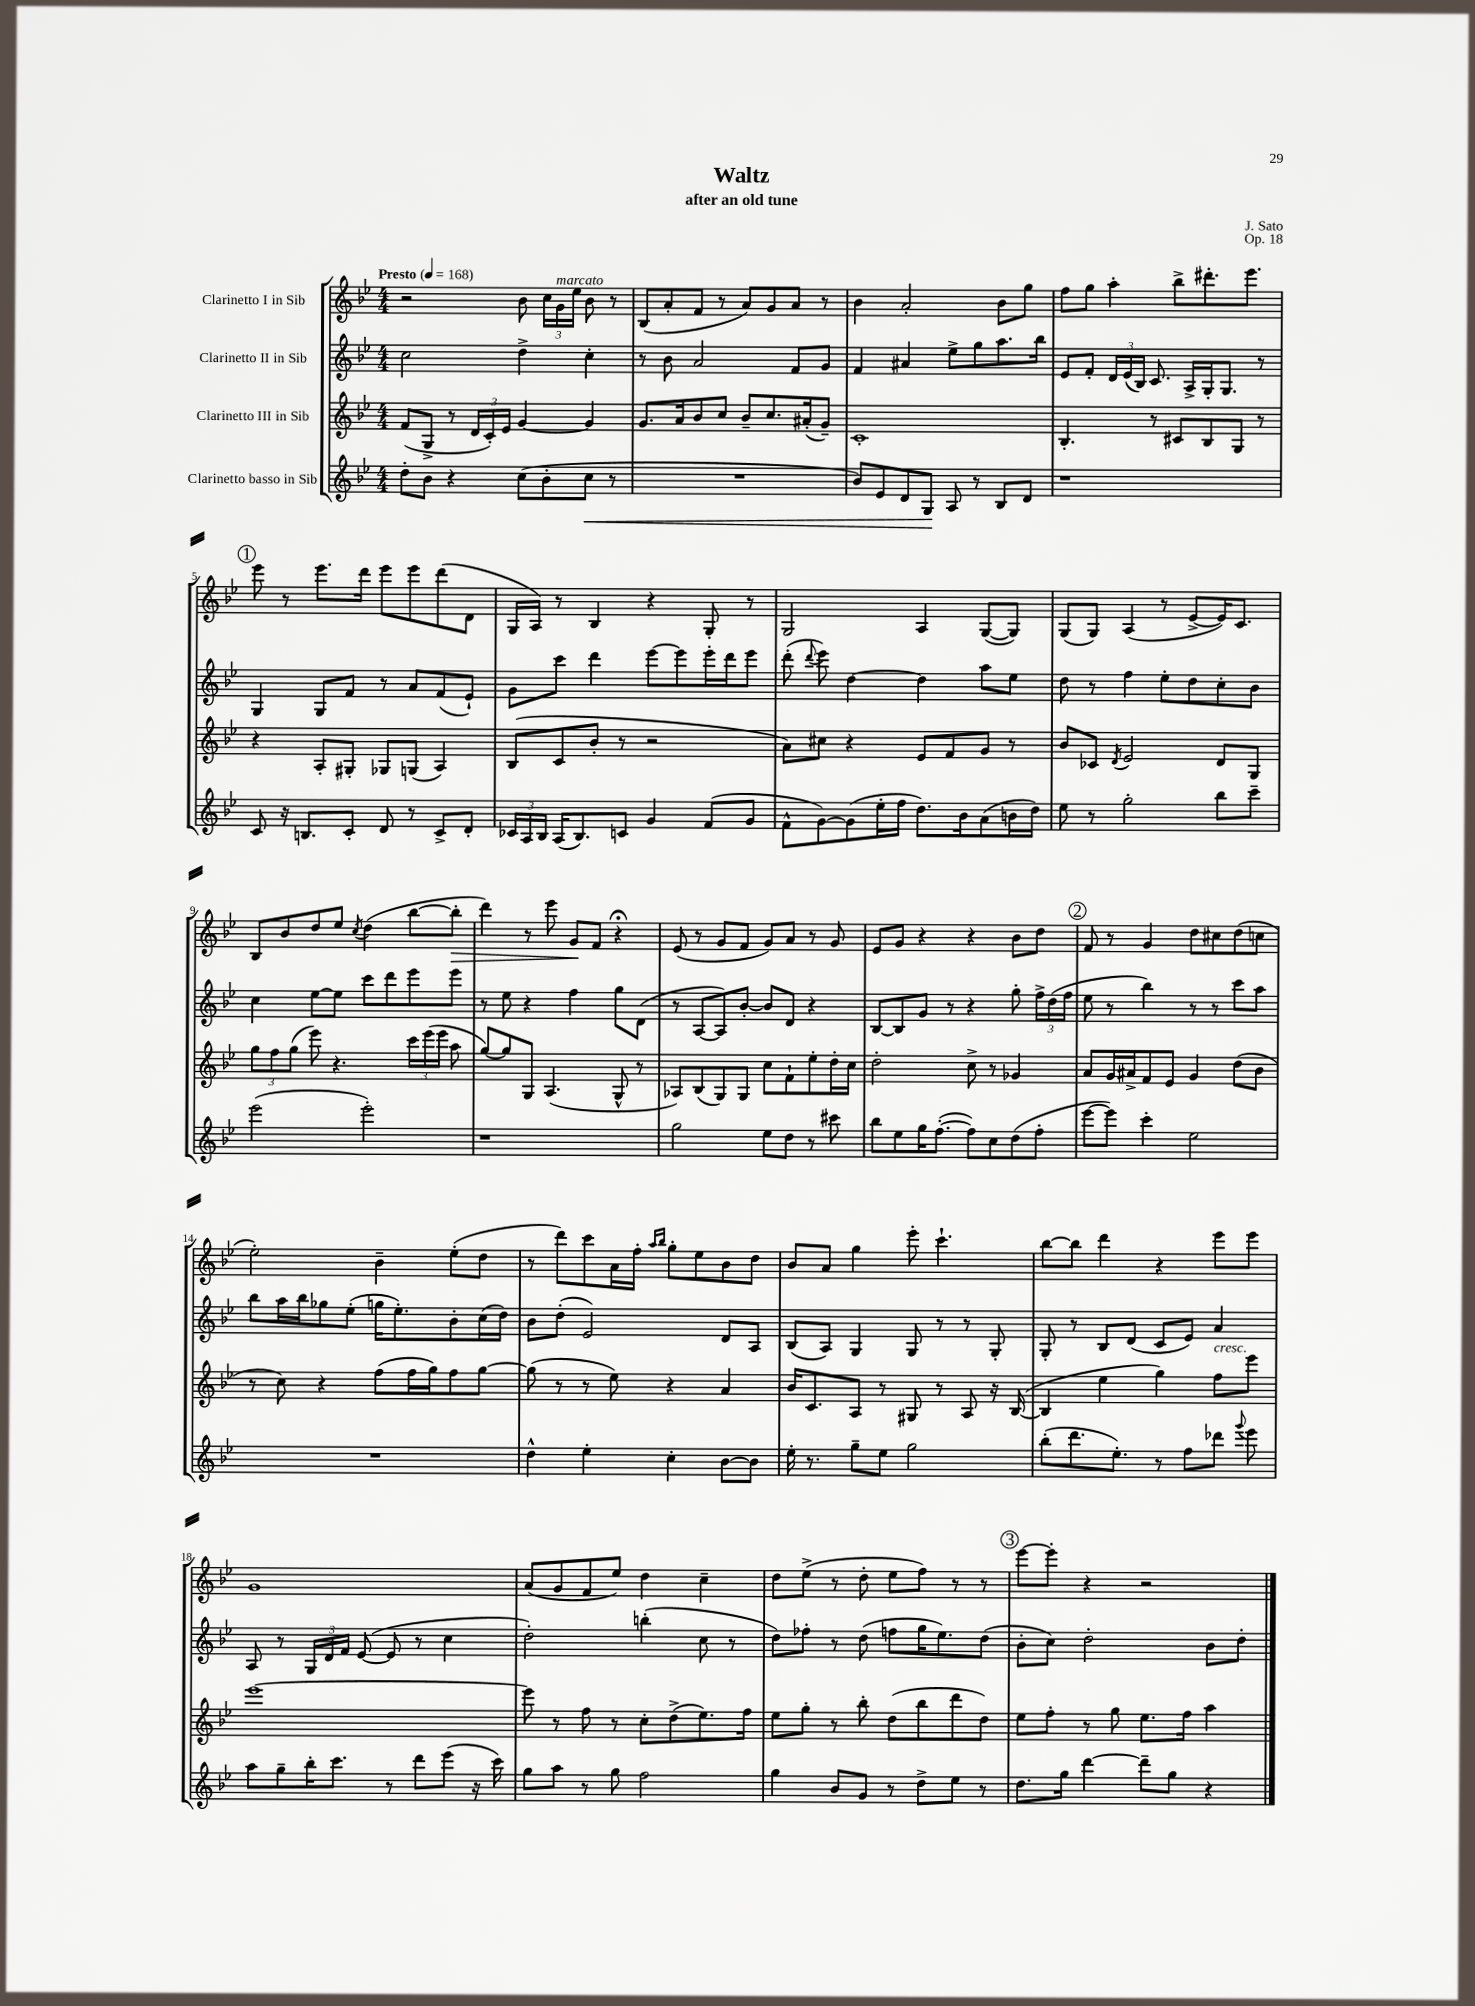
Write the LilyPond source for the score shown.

\header { title = "Waltz" composer = "J. Sato" subtitle = "after an old tune" opus = "Op. 18" }
<<
\new StaffGroup <<
\new Staff = "s0" \with { instrumentName = "Clarinetto I in Sib" } {
    \clef treble \key bes \major \numericTimeSignature \time 4/4 \tempo "Presto" 4 = 168
    \autoBeamOff r2 bes'8 \tuplet 3/2 { c''16[ g'16^\markup { \italic "marcato" } ees''16] } bes'8 r8 |
    bes8[( a'8-. f'8] r8 a'8[) g'8 a'8] r8 |
    bes'4 a'2-. bes'8[ g''8] |
    f''8[ g''8] a''4-. bes''8[-> dis'''8.-. ees'''8.] |
    \mark \markup { \circle "1" } ees'''8 r8 ees'''8.[ d'''16] ees'''8[ ees'''8 d'''8( d'8] |
    g16[ a16]) r8 bes4 r4 g8-. r8 |
    g2 a4 g8[~( g8]) |
    g8[( g8]) a4( r8 ees'8[~-> ees'16) c'8.] |
    bes8[ bes'8 d''8 ees''8] \acciaccatura { c''8 } d''4( bes''8[~ bes''8]-.\> |
    d'''4) r8 ees'''8 g'8[\! f'8] r4\fermata |
    ees'8( r8 g'8[ f'8] g'8[) a'8] r8 g'8 |
    ees'8[ g'8] r4 r4 bes'8[ d''8] |
    \mark \markup { \circle "2" } f'8 r8 g'4 d''8[ cis''8 d''8( c''8] |
    ees''2-.) bes'4-- ees''8[-.( d''8] |
    r8 d'''8[) c'''8 a'16 f''16]-. \grace { a''16[ bes''16] } g''8[-. ees''8 bes'8 d''8] |
    bes'8[ a'8] g''4 ees'''8-. c'''4.-! |
    bes''8[~ bes''8] d'''4 r4 ees'''8[ ees'''8] |
    g'1 |
    a'8[( g'8 f'8 ees''8]) d''4 c''4-- |
    d''8[ ees''8]->( r8 d''8-. ees''8[ f''8]) r8 r8 |
    \mark \markup { \circle "3" } ees'''8[~ ees'''8]-. r4 r2 \bar "|." |
}
\new Staff = "s1" \with { instrumentName = "Clarinetto II in Sib" } {
    \clef treble \key bes \major \numericTimeSignature \time 4/4
    \autoBeamOff c''2 d''4-> c''4-. |
    r8 bes'8 a'2 f'8[ g'8] |
    f'4 ais'4 ees''8[-> g''8 a''8. bes''16] |
    ees'8[ f'8]-. \tuplet 3/2 { d'16[ ees'16( bes16]) } c'8. a16[-> g16-. g8.] r8 |
    \mark \markup { \circle "1" } g4 g8[ f'8] r8 a'8[ f'8( ees'8]-!) |
    g'8[ c'''8] d'''4 ees'''8[~ ees'''8 ees'''16-. d'''16 ees'''8] |
    d'''8-.( \appoggiatura { d'''8 } ees'''8) d''4~ d''4 a''8[ ees''8] |
    d''8 r8 f''4 ees''8[-. d''8 c''8-. bes'8] |
    c''4 ees''8[~ ees''8] c'''8[ d'''8 ees'''8 ees'''8] |
    r8 ees''8 r4 f''4 g''8[ d'8]( |
    r8 a8[~ a8) bes'8]~-. bes'8[ d'8] r4 |
    bes8[~ bes8 g'8] r8 r4 g''8-. \tuplet 3/2 { f''16[-> d''16( f''16] } |
    \mark \markup { \circle "2" } ees''8 r8 bes''4) r8 r8 c'''8[ a''8] |
    bes''8[ a''16 bes''16 ges''8 ees''8]-.( g''16[ ees''8.-.) bes'8-. c''16( d''16]) |
    bes'8[ d''8]-.( ees'2) d'8[ a8] |
    bes8[( a8]) g4 g8 r8 r8 g8-. |
    g8-. r8 bes8[ d'8]( c'8[ ees'8]) a'4 |
    a8 r8 \tuplet 3/2 { g16[ d'16 f'16] } ees'8~( ees'8 r8 c''4 |
    d''2-.) b''4-.( c''8 r8 |
    d''8[) fes''8]-. r8 d''8( f''8[ g''16 ees''8.) d''8]( |
    \mark \markup { \circle "3" } bes'8[-. c''8]) d''2-. bes'8[ d''8]-. \bar "|." |
}
\new Staff = "s2" \with { instrumentName = "Clarinetto III in Sib" } {
    \clef treble \key bes \major \numericTimeSignature \time 4/4
    \autoBeamOff f'8[( g8]-> r8 \tuplet 3/2 { d'16[ c'16-.) ees'16] } g'4~ g'4 |
    g'8.[ a'16 bes'8 c''8] bes'8[-- c''8. ais'16-.( g'8]--) |
    c'1-. |
    bes4.-. r8 cis'8[ bes8 g8] r8 |
    \mark \markup { \circle "1" } r4 a8[-. gis8]-. ges8[ g8]( a4) |
    bes8[( c'8 bes'8]-. r8 r2 |
    a'8[) cis''8] r4 ees'8[ f'8 g'8] r8 |
    bes'8[ ces'8] \acciaccatura { d'8 } ees'2 d'8[ g8] |
    \tuplet 3/2 { g''8[ f''8 g''8]( } ees'''8) r4. \tuplet 3/2 { c'''16[ ees'''16( ees'''16] } a''8 |
    g''8[~) g''8 g8] a4.( g8-^ r8 |
    aes8[) bes8( g8) g8] c''8[ f'8-! ees''8-. d''16-. c''16] |
    d''2-. c''8-> r8 ges'4 |
    \mark \markup { \circle "2" } a'8[ g'16 ais'16-> f'8 ees'8] g'4 d''8[( bes'8] |
    r8 c''8) r4 f''8[( f''16 g''16) f''8 g''8]~ |
    g''8( r8 r8 ees''8) r4 a'4 |
    bes'16[ c'8. a8] r8 gis8 r8 a8 r16 bes16~( |
    bes4 ees''4 g''4) f''8[^\markup { \italic "cresc." } ees'''8] |
    ees'''1~ |
    ees'''8 r8 f''8 r8 c''8[-. d''8->( ees''8.) f''16] |
    ees''8[ g''8]-. r8 bes''8-. d''8[( bes''8 d'''8 d''8]) |
    \mark \markup { \circle "3" } ees''8[ f''8]-. r8 g''8 ees''8.[ f''16] a''4 \bar "|." |
}
\new Staff = "s3" \with { instrumentName = "Clarinetto basso in Sib" } {
    \clef treble \key bes \major \numericTimeSignature \time 4/4
    \autoBeamOff d''8[-. bes'8] r4 c''8[( bes'8-. c''8]\< r8 |
    R1 |
    bes'8[) ees'8 d'8 g8]\! a8 r8 bes8[ d'8] |
    r1 |
    \mark \markup { \circle "1" } c'8 r16 b8.[ c'8]-. d'8 r8 c'8[-> d'8]-. |
    \tuplet 3/2 { ces'16[ a16 bes16] } a16[( bes8.) c'8] g'4 f'8[( g'8] |
    f'8[-^ g'8~) g'8( ees''16-. f''16] d''8.[) bes'16 a'8( b'16 d''16]) |
    ees''8 r8 g''2-. bes''8[ c'''8]-- |
    ees'''2( ees'''2-.) |
    r1 |
    g''2 ees''8[ d''8] r8 cis'''8 |
    bes''8[ ees''8 g''16 f''8.]~-.( f''8[) c''8 d''8( f''8]-. |
    \mark \markup { \circle "2" } ees'''8[~ ees'''8]) c'''4-. ees''2 |
    R1 |
    d''4-^ ees''4-. c''4-. bes'8[~ bes'8] |
    ees''16-. r8. g''8[-- ees''8] g''2 |
    bes''8[-.( d'''8. ees''8.]-.) r8 f''8[ des'''8] \appoggiatura { g'''8 } ees'''8 |
    a''8[ g''8-- bes''16-. c'''8.] r8 d'''8[ ees'''8]( r16 c'''16) |
    g''8[ a''8] r8 g''8 f''2 |
    g''4 bes'8[ g'8] r8 d''8[-> ees''8] r8 |
    \mark \markup { \circle "3" } d''8.[ g''16] d'''4~ d'''8[-- g''8] r4 \bar "|." |
}
>>
>>
